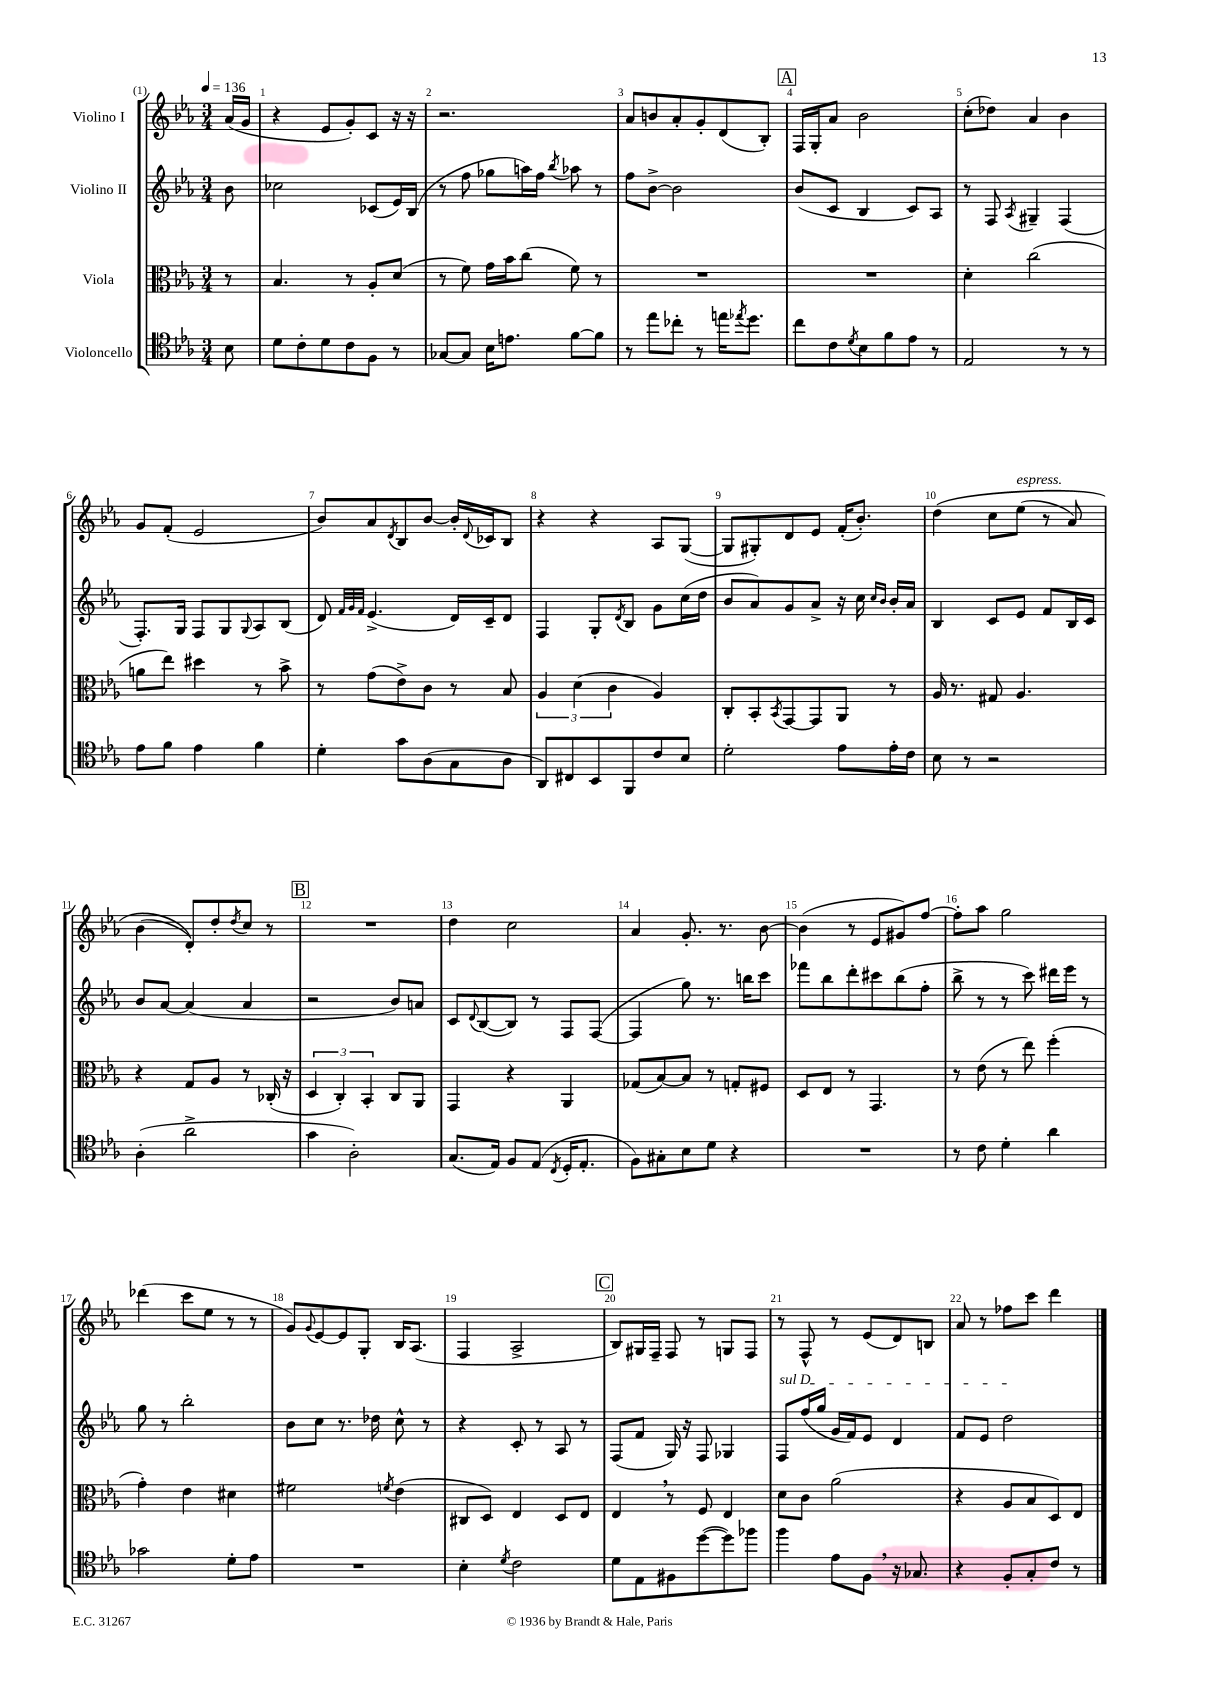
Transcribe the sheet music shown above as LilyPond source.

<<
\new StaffGroup <<
\new Staff = "s0" \with { instrumentName = "Violino I" } {
    \clef treble \key ees \major \numericTimeSignature \time 3/4 \partial 8 \tempo 4 = 136
    aes'16( g'16 |
    r4 ees'8 g'8-.) c'8 r16 r16 |
    r2. |
    aes'8 b'8 aes'8-. g'8-. d'8( bes8-.) |
    \mark \markup { \box "A" } f16 g16-. aes'8 bes'2 |
    c''8-.( des''8) aes'4 bes'4 |
    g'8 f'8-.( ees'2 |
    bes'8) aes'8 \acciaccatura { d'8 } bes8 bes'8~ bes'16-. \appoggiatura { d'8 } ces'16 bes8 |
    r4 r4 aes8 g8~( |
    g8 gis8-.) d'8 ees'8 f'16-.( bes'8.-.) |
    d''4\( c''8 ees''8^\markup { \italic "espress." }( r8 aes'8) |
    bes'4( d'8-.)\) d''8-. \acciaccatura { d''8 } c''8 r8 |
    \mark \markup { \box "B" } R2. |
    d''4 c''2 |
    aes'4 g'8.-. r8. bes'8~ |
    bes'4( r8 ees'8 gis'8) f''8~ |
    f''8-. aes''8 g''2 |
    des'''4( c'''8 ees''8 r8 r8 |
    g'8) \appoggiatura { g'8 } ees'8~ ees'8 g8-. bes16 aes8.( |
    f4 aes2-> |
    \mark \markup { \box "C" } bes8) gis16 f16-- f8 r8 g8 f8 |
    r8 f8-^ r8 ees'8( d'8) b8 |
    aes'8 r8 fes''8 c'''8 d'''4 \bar "|." |
}
\new Staff = "s1" \with { instrumentName = "Violino II" } {
    \clef treble \key ees \major \numericTimeSignature \time 3/4 \partial 8
    bes'8 |
    ces''2 ces'8( ees'16) bes16( |
    r8 f''8 ges''8 a''16) f''16 \acciaccatura { bes''8 } aes''8 r8 |
    f''8 bes'8~-> bes'2 |
    \mark \markup { \box "A" } bes'8( c'8 bes4 c'8) aes8 |
    r8 f8 \acciaccatura { aes8 } gis4-- f4( |
    f8.-.) g16 f8 g8 \appoggiatura { g8 } aes8 bes8( |
    d'8) \grace { f'32 g'32 f'32 } ees'4.->( d'16) c'16-- d'8 |
    f4 g8-. \acciaccatura { d'8 } bes8 g'8 c''16( d''16 |
    bes'8 aes'8) g'8 aes'8-> r16 c''16 \grace { c''16 bes'16 } bes'16-. aes'16 |
    bes4 c'8 ees'8 f'8 bes16 c'16 |
    bes'8 aes'8~ aes'4( aes'4 |
    \mark \markup { \box "B" } r2 bes'8) a'8 |
    c'8 \appoggiatura { d'8 } bes8~( bes8) r8 f8 f8~( |
    f4 g''8) r8. b''16 c'''8 |
    fes'''8 bes''8 d'''8-. cis'''8 bes''8( f''8-. |
    bes''8-> r8 r8 c'''8) dis'''16 ees'''16 r8 |
    g''8 r8 bes''2-. |
    bes'8 c''8 r8. des''16 c''8-^ r8 |
    r4 c'8-. r8 aes8 r8 |
    \mark \markup { \box "C" } f8( f'8 g16) r16 f8 ges4 |
    \once \override TextSpanner.bound-details.left.text = \markup { \italic "sul D" } f8\startTextSpan f''16( g''16 g'16 f'16) ees'8 d'4 |
    f'8 ees'8 d''2\stopTextSpan \bar "|." |
}
\new Staff = "s2" \with { instrumentName = "Viola" } {
    \clef alto \key ees \major \numericTimeSignature \time 3/4 \partial 8
    r8 |
    bes4. r8 aes8-. d'8( |
    r8 f'8) g'16 bes'16 c''8( f'8) r8 |
    R2. |
    \mark \markup { \box "A" } R2. |
    d'4-. c''2( |
    a'8 ees''8) dis''4 r8 bes'8-> |
    r8 g'8( ees'8->) c'8 r8 bes8 |
    \tuplet 3/2 { aes4 d'4( c'4 } aes4) |
    c8-. bes,8-. \acciaccatura { bes,8 } g,8~ g,8 aes,8 r8 |
    aes16 r8. gis8 aes4. |
    r4 g8 aes8 r8 ces16-.( r16 |
    \mark \markup { \box "B" } \tuplet 3/2 { d4 c4-.) bes,4-. } c8 aes,8 |
    g,4 r4 aes,4 |
    ges8( bes8~) bes8 r8 g8-. fis8 |
    d8 ees8 r8 g,4. |
    r8 ees'8( r8 ees''8) f''4-.( |
    g'4-.) ees'4 dis'4 |
    fis'2 \acciaccatura { f'8 } ees'4( |
    cis8 d8) ees4 d8 ees8 |
    \mark \markup { \box "C" } ees4 \breathe r8 f8 ees4 |
    d'8 c'8 aes'2( |
    r4 aes8 bes8 d8) ees8 \bar "|." |
}
\new Staff = "s3" \with { instrumentName = "Violoncello" } {
    \clef tenor \key ees \major \numericTimeSignature \time 3/4 \partial 8
    bes8 |
    d'8 c'8-. d'8 c'8 f8 r8 |
    ges8~ ges8 bes16 e'8. f'8~ f'8 |
    r8 ees''8 ces''8-. r8 e''16 \acciaccatura { ees''8 } d''8. |
    \mark \markup { \box "A" } c''8 c'8 \acciaccatura { d'8 } bes8 f'8 ees'8 r8 |
    ees2 r8 r8 |
    ees'8 f'8 ees'4 f'4 |
    d'4-. g'8 aes8( g8 aes8 |
    aes,8) cis8 bes,8 f,8 c'8 bes8 |
    d'2-. ees'8 ees'16-. c'16 |
    bes8 r8 r2 |
    aes4-.( aes'2-> |
    \mark \markup { \box "B" } g'4 aes2-.) |
    g8.( ees16) f8 ees8( \acciaccatura { c8 } d16-. ees8.-. |
    f8) gis8-. bes8 d'8 r4 |
    R2. |
    r8 c'8 d'4-. aes'4 |
    ges'2 d'8-. ees'8 |
    R2. |
    bes4-. \acciaccatura { d'8 } c'2 |
    \mark \markup { \box "C" } d'8 ees8 fis8 d''8~( d''8) fes''8 |
    f''4 ees'8 f8 \breathe r16 ges8. |
    r4 f8-. g8-. c'8 r8 \bar "|." |
}
>>
>>
\layout { \context { \Score \override BarNumber.break-visibility = ##(#f #t #t) barNumberVisibility = #all-bar-numbers-visible } }
